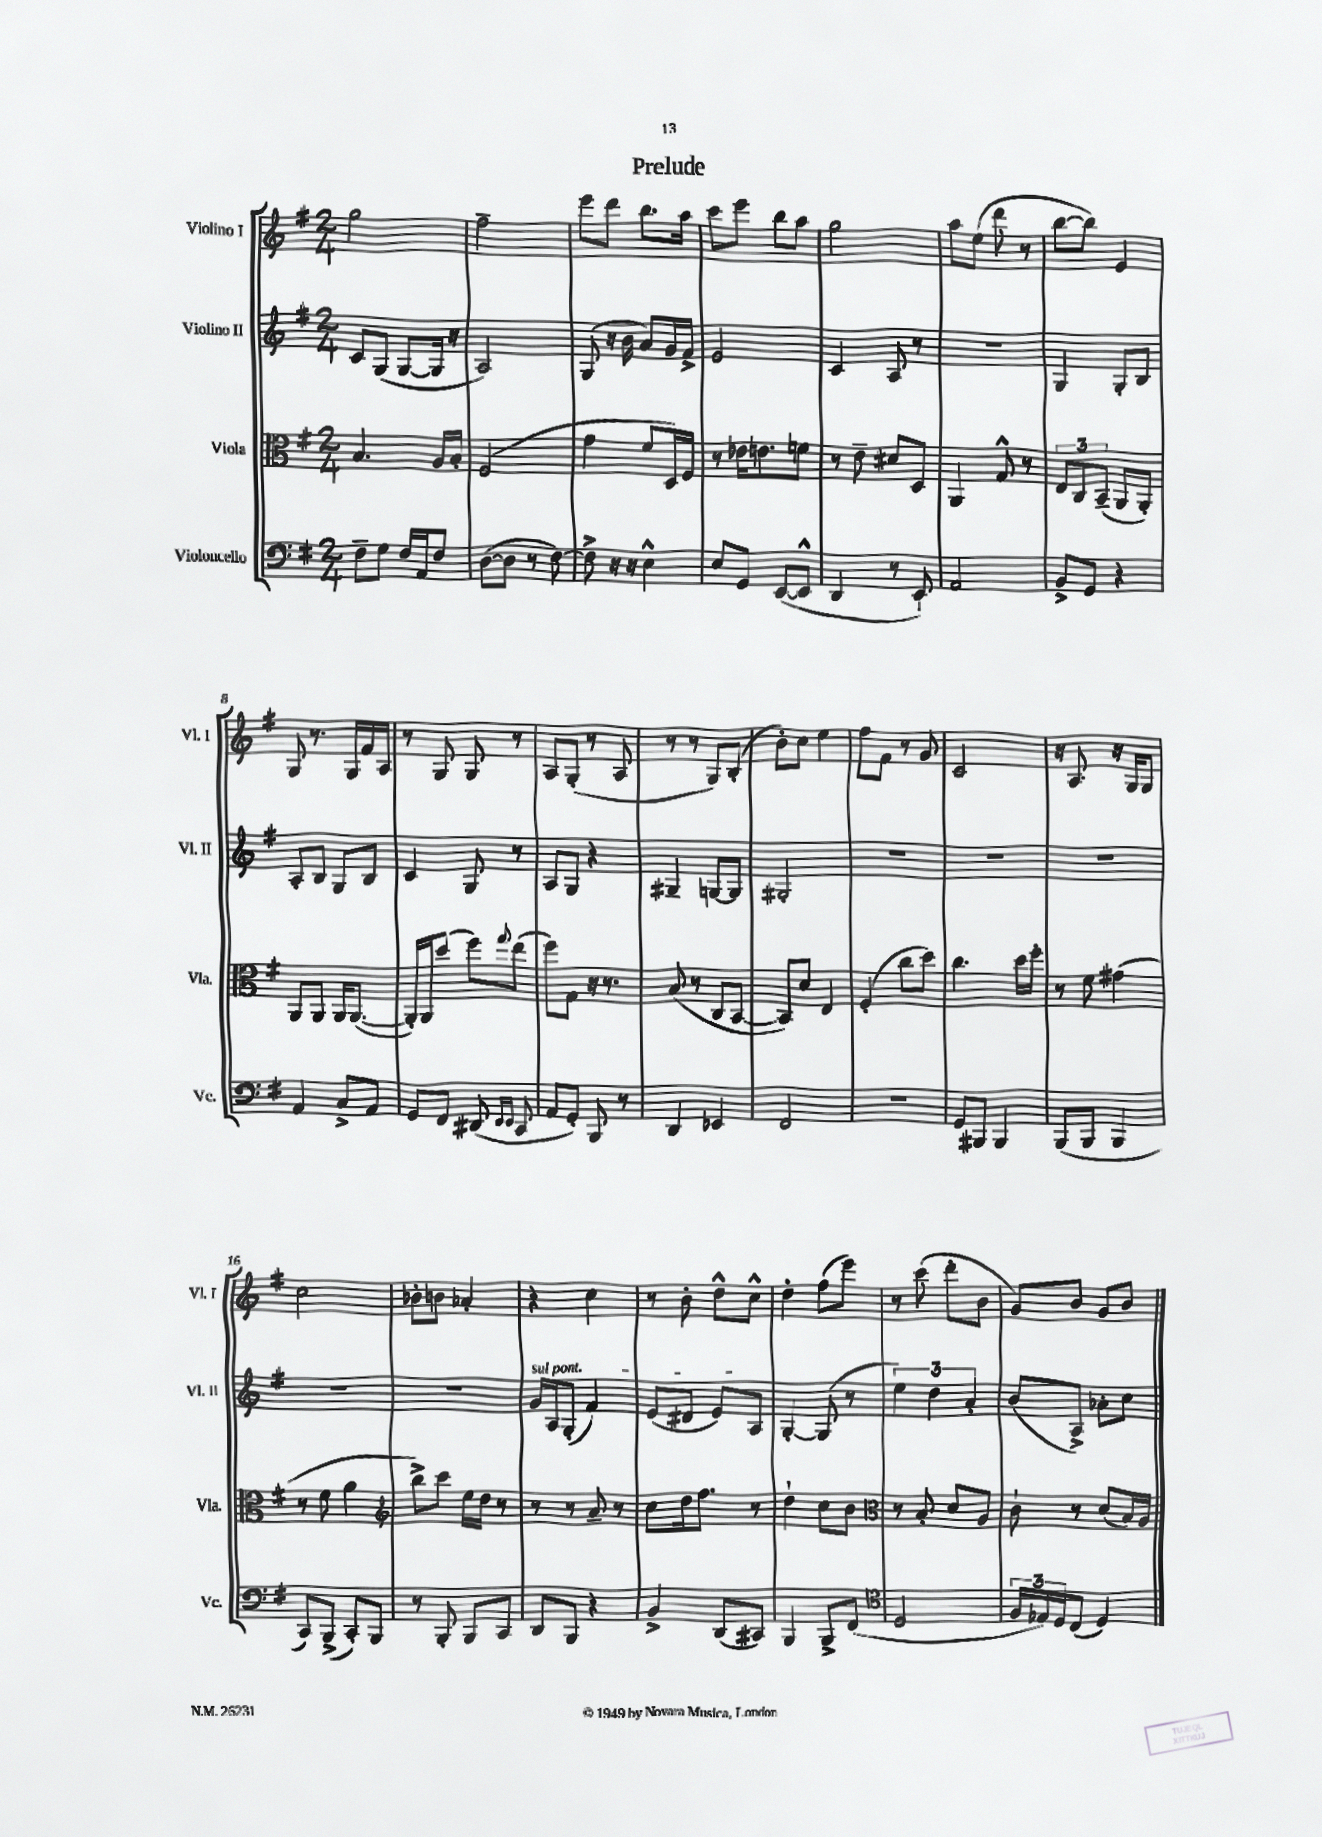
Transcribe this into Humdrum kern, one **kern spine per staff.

**kern	**kern	**kern	**kern
*staff4	*staff3	*staff2	*staff1
*clefF4	*clefC3	*clefG2	*clefG2
*k[f#]	*k[f#]	*k[f#]	*k[f#]
*M2/4	*M2/4	*M2/4	*M2/4
8F#~\L	4.B/	8c/L	2gg\
8G\J	.	(8G/J	.
16F#/LL	.	[8G/L	.
16AA/J	.	.	.
8F#/J	16A/LL	16G/]Jk	.
.	16B'/JJ	16r	.
=	=	=	=
([8D\L	(2F#/	2A/)	2ff#~\
8D\]J	.	.	.
8r	.	.	.
[8F#\)	.	.	.
=	=	=	=
8F#^\]	4g\	(8G/	8eee\L
16r	.	16r	8ddd\J
16r	.	16b\	.
4E^^\	8f#/L	8a/L)	8.bb\L
.	16D/L)	16g/L	.
.	16F#/JJ	16f#^/JJ	16aa\Jk
=	=	=	=
8E/L	8r	2e/	8ccc\L
8GG/J	16e-\LK	.	8eee\J
.	8.e\	.	.
([8EE/L	.	.	8bb\L
8EE^^/]J	8f\J	.	8aa\J
=	=	=	=
4DD/	8r	4c/	2gg\
.	8e~\	.	.
8r	8d#/L	8A/	.
8EE`/)	8D/J	8r	.
=	=	=	=
2AA/	4AA/	2r	8aa\L
.	.	.	(8ee\J
.	8G^^/	.	8ddd\
.	8r	.	8r
=	=	=	=
8BB^/L	12E/L	4G/	[8bb\L
.	12C/	.	.
8GG/J	.	.	8bb\]J)
.	(12BB~/J	.	.
4r	8AA/L	8G'/L	4e/
.	8AA'/J)	8B/J	.
=	=	=	=
4AA/	8AA/L	8A'/L	8G/
.	8AA/J	8B/J	8.r
8C^/L	16AA/LK	8G/L	.
.	([8.AA/J	.	16G/LL
8AA/J	.	8B/J	16f#/
.	.	.	16A/JJ
=	=	=	=
8GG/L	16AA'/]LL)	4c/	8r
.	16AA/J	.	.
8FF#/J	(8dd/J	.	8G/
(8DD#/	8ff#\L)	8G/	8G/
16qqEE/LL	.	.	.
16qqEE/JJ	8qqgg/	.	.
8CC/	(8ee\J	8r	8r
=	=	=	=
8AA/L	8ff#\L)	8A/L	8A/L
8GG'/J)	8G\J	8G/J	(8G'/J
8BBB/	16r	4r	8r
.	8.r	.	.
8r	.	.	8A/
=	=	=	=
4DD/	(8B/	4G#~/	8r
.	8r	.	8r
4EE-/	8C/L	[8G/L	8G/L)
.	[8BB/J	8G/]J	(8B'/J
=	=	=	=
2FF#/	8BB/]L)	2G#'/	8b'\L)
.	8d/J	.	8cc\J
.	4E/	.	4ee\
=	=	=	=
2r	(4F#'/	2r	8ff#\L
.	.	.	8f#\J
.	8cc\L	.	8r
.	8dd\J)	.	8g/
=	=	=	=
8GG/L	4.cc\	2r	2c/
8BBB#/J	.	.	.
4BBB#/	.	.	.
.	16dd\LL	.	.
.	16ff#'\JJ	.	.
=	=	=	=
(8BBB/L	8r	2r	16r
.	.	.	8.A/
8BBB/J	8f#\	.	.
4BBB/	(4g#\	.	16r
.	.	.	16G/LK
.	.	.	8G/J
=	=	=	=
8CC/L)	8r	2r	2cc\
(8BBB^/J	8f#\	.	.
8CC'/L)	4a\	.	.
8BBB/J	.	.	.
=	=	=	=
*	*clefG2	*	*
8r	8bb^\L)	2r	8b-'\L
8BBB'/	8ccc\J	.	8b\J
8BBB/L	16ee\LL	.	4a-'/
.	16dd\JJ	.	.
8CC/J	8r	.	.
=	=	=	=
8DD/L	8r	16g/LL	4r
.	.	16A/J	.
8BBB/J	8r	(8G'/J	.
4r	8a~/	4f#/)	4cc\
.	8r	.	.
=	=	=	=
4BB^/	8cc\L	(8e/L	8r
.	16dd\k	8d#/J	8b'\
.	8.ff#\J	.	.
(8DD/L	.	8e/L)	8dd^^\L
8CC#/J)	8r	8A/J	8cc^^\J
=	=	=	=
4BBB/	4dd`\	[4G'/	4dd'\
8BBB^/L	8cc\L	(8G/]	(8ff#\L
(8FF#/J	8b\J	8r	8eee\J)
=	=	=	=
*clefC4	*clefC3	*	*
2D/	8r	6ee\)	8r
.	8B'/	.	(8ccc\
.	.	6dd\	.
.	8d/L	.	8ddd'\L
.	.	6a'/	.
.	8A/J	.	8b\J
=	=	=	=
24F#/LL	8c`\	(8b/L	8g/L)
24E-/)	.	.	.
24D/J	.	.	.
(8C/J	8r	8A^/J)	8b/J
4D/)	(8d/L	8a-'\L	8g/L
.	16B/L)	8cc\J	8b/J
.	16A/JJ	.	.
==	==	==	==
*-	*-	*-	*-
